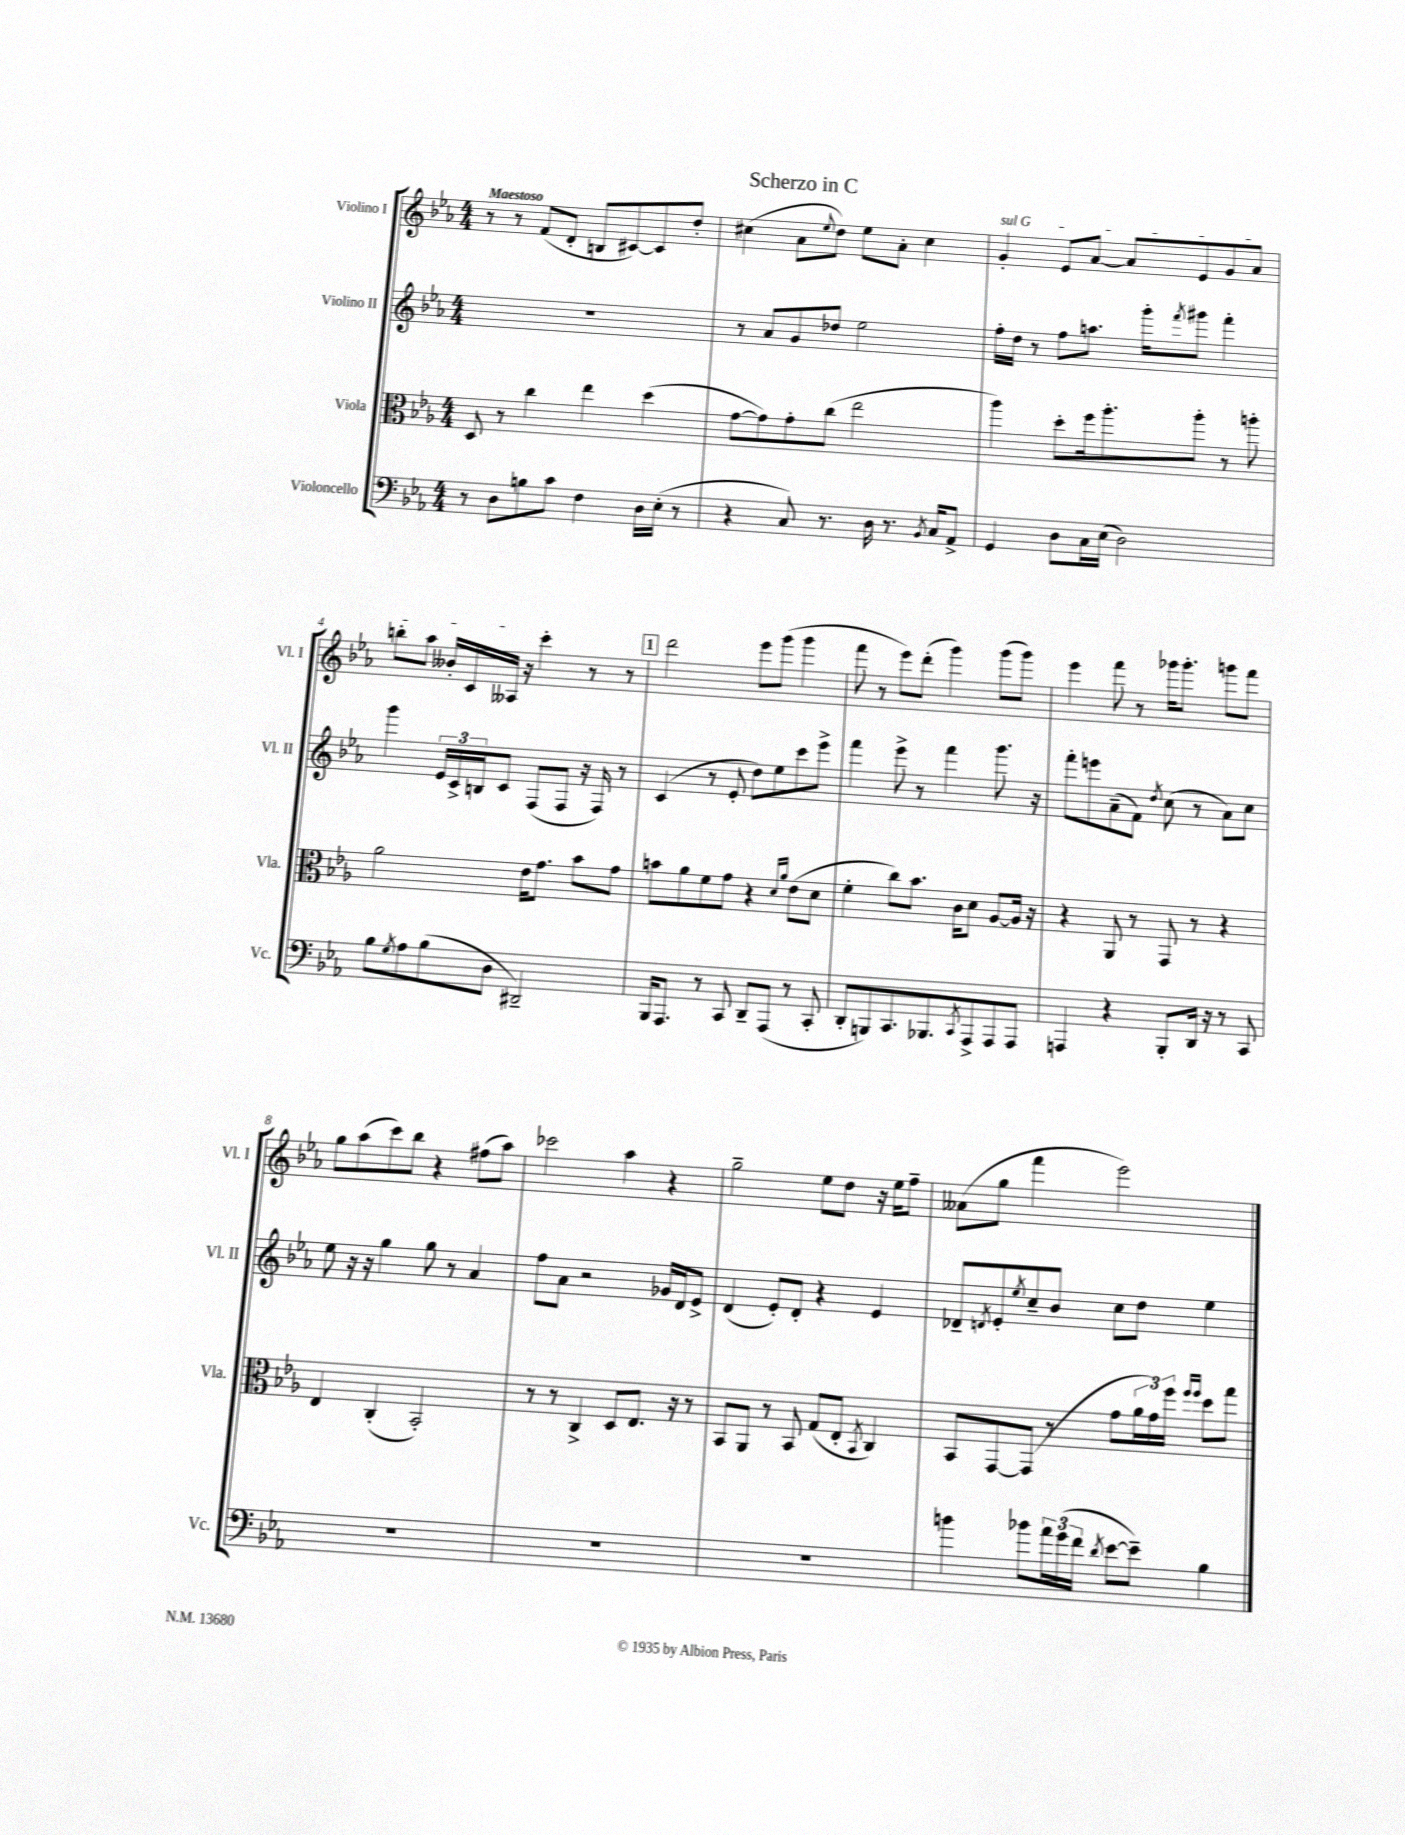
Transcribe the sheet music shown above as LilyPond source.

\header { title = "Scherzo in C" }
<<
\new StaffGroup <<
\new Staff = "s0" \with { instrumentName = "Violino I" shortInstrumentName = "Vl. I" } {
    \clef treble \key ees \major \numericTimeSignature \time 4/4 \tempo "Maestoso"
    r8 r8 f'8( d'8-. b8 cis'8~) cis'8 d''8-. |
    cis''4( aes'8 \appoggiatura { ees''8 } d''8) ees''8 aes'8-. cis''4 |
    \once \override TextSpanner.bound-details.left.text = \markup { \italic "sul G" } g'4-.\startTextSpan ees'8 aes'8~ aes'8 ees'8 g'8 aes'8 |
    b''8-. aes''8 beses'16-. c'16 aeses16\stopTextSpan r16 c'''4-. r8 r8 |
    \mark \markup { \box "1" } d'''2 ees'''8 g'''8( g'''4 |
    f'''8 r8 ees'''8) d'''8-.( g'''4) g'''8( g'''8) |
    ees'''4 f'''8 r8 ges'''16 ges'''8.-. g'''8 f'''8 |
    g''8 aes''8( c'''8) bes''8 r4 fis''8( aes''8) |
    ces'''2 aes''4 r4 |
    g''2-- ees''8 d''8 r16 ees''16 f''8-- |
    aeses'8( g''8 f'''4 ees'''2) \bar "|." |
}
\new Staff = "s1" \with { instrumentName = "Violino II" shortInstrumentName = "Vl. II" } {
    \clef treble \key ees \major \numericTimeSignature \time 4/4
    R1 |
    r8 aes'8 g'8 des''8 ees''2 |
    f''16-. d''16 r8 f''8 a''8. g'''16-. \acciaccatura { f'''8 } gis'''8 f'''4-. |
    g'''4 \tuplet 3/2 { ees'16 c'16-> b16 } c'8 f8( f8 r16 f16) r8 |
    \mark \markup { \box "1" } c'4( r8 ees'8-. d''8) ees''8 c'''8 ees'''8-> |
    f'''4 ees'''8-> r8 f'''4 g'''8. r16 |
    f'''8-. e'''8 aes'8--( f'8) \acciaccatura { d''8 } c''8( r8 aes'8) c''8 |
    ees''8 r16 r16 g''4 g''8 r8 aes'4 |
    f''8 aes'8 r2 ges'16 d'16 ees'8-> |
    d'4( ees'8-.) d'8-. r4 ees'4 |
    des'8-- \acciaccatura { d'8 } ees'8-. \acciaccatura { ees''8 } c''8-- bes'8 c''8 d''8 ees''4 \bar "|." |
}
\new Staff = "s2" \with { instrumentName = "Viola" shortInstrumentName = "Vla." } {
    \clef alto \key ees \major \numericTimeSignature \time 4/4
    d8 r8 c''4 ees''4 d''4( |
    g'8~ g'8) g'8-. c''8( ees''2 |
    aes''4) d''8-. f''16 aes''8.-. aes''8-. r8 a''8-. |
    aes'2 ees'16 g'8. bes'8 g'8 |
    \mark \markup { \box "1" } b'8 aes'8 f'8 g'8 r4 \grace { d'16 aes'16 } ees'8( d'8 |
    f'4-. c''8) bes'8. c'16 d'8 aes8~ aes16 r16 |
    r4 aes,8 r8 g,8 r8 r4 |
    ees4 c4-.( bes,2-.) |
    r8 r8 c4-> d8 ees8. r16 r8 |
    bes,8 aes,8 r8 bes,8 g8( ees8-. \acciaccatura { bes,8 } c4) |
    bes,8 g,8~ g,8( r8 g'8 \tuplet 3/2 { aes'16 g'16) f''16 } \grace { f''16 f''16 } d''8 g''8 \bar "|." |
}
\new Staff = "s3" \with { instrumentName = "Violoncello" shortInstrumentName = "Vc." } {
    \clef bass \key ees \major \numericTimeSignature \time 4/4
    r8 d8 b8 c'8 f4 d16 ees16-.( r8 |
    r4 c8) r8. d16 r8. \acciaccatura { bes,8 } c16 aes,8-> |
    g,4 d8 c16 ees16( d2) |
    bes8 \acciaccatura { g8 } aes8 bes8( d8 dis,2--) |
    \mark \markup { \box "1" } bes,,16 aes,,8. r8 c,8 d,8-- aes,,8( r8 c,8-. |
    d,8-. b,,8) c,8. bes,,8. \acciaccatura { c,8 } aes,,8-> aes,,8 aes,,8 |
    a,,4 r4 bes,,8-. d,16 r16 r8 c,8 |
    R1 |
    R1 |
    R1 |
    b'4 bes'8 \tuplet 3/2 { aes'16 g'16( f'16 } \acciaccatura { d'8 } ees'8~ ees'8--) bes4 \bar "|." |
}
>>
>>
